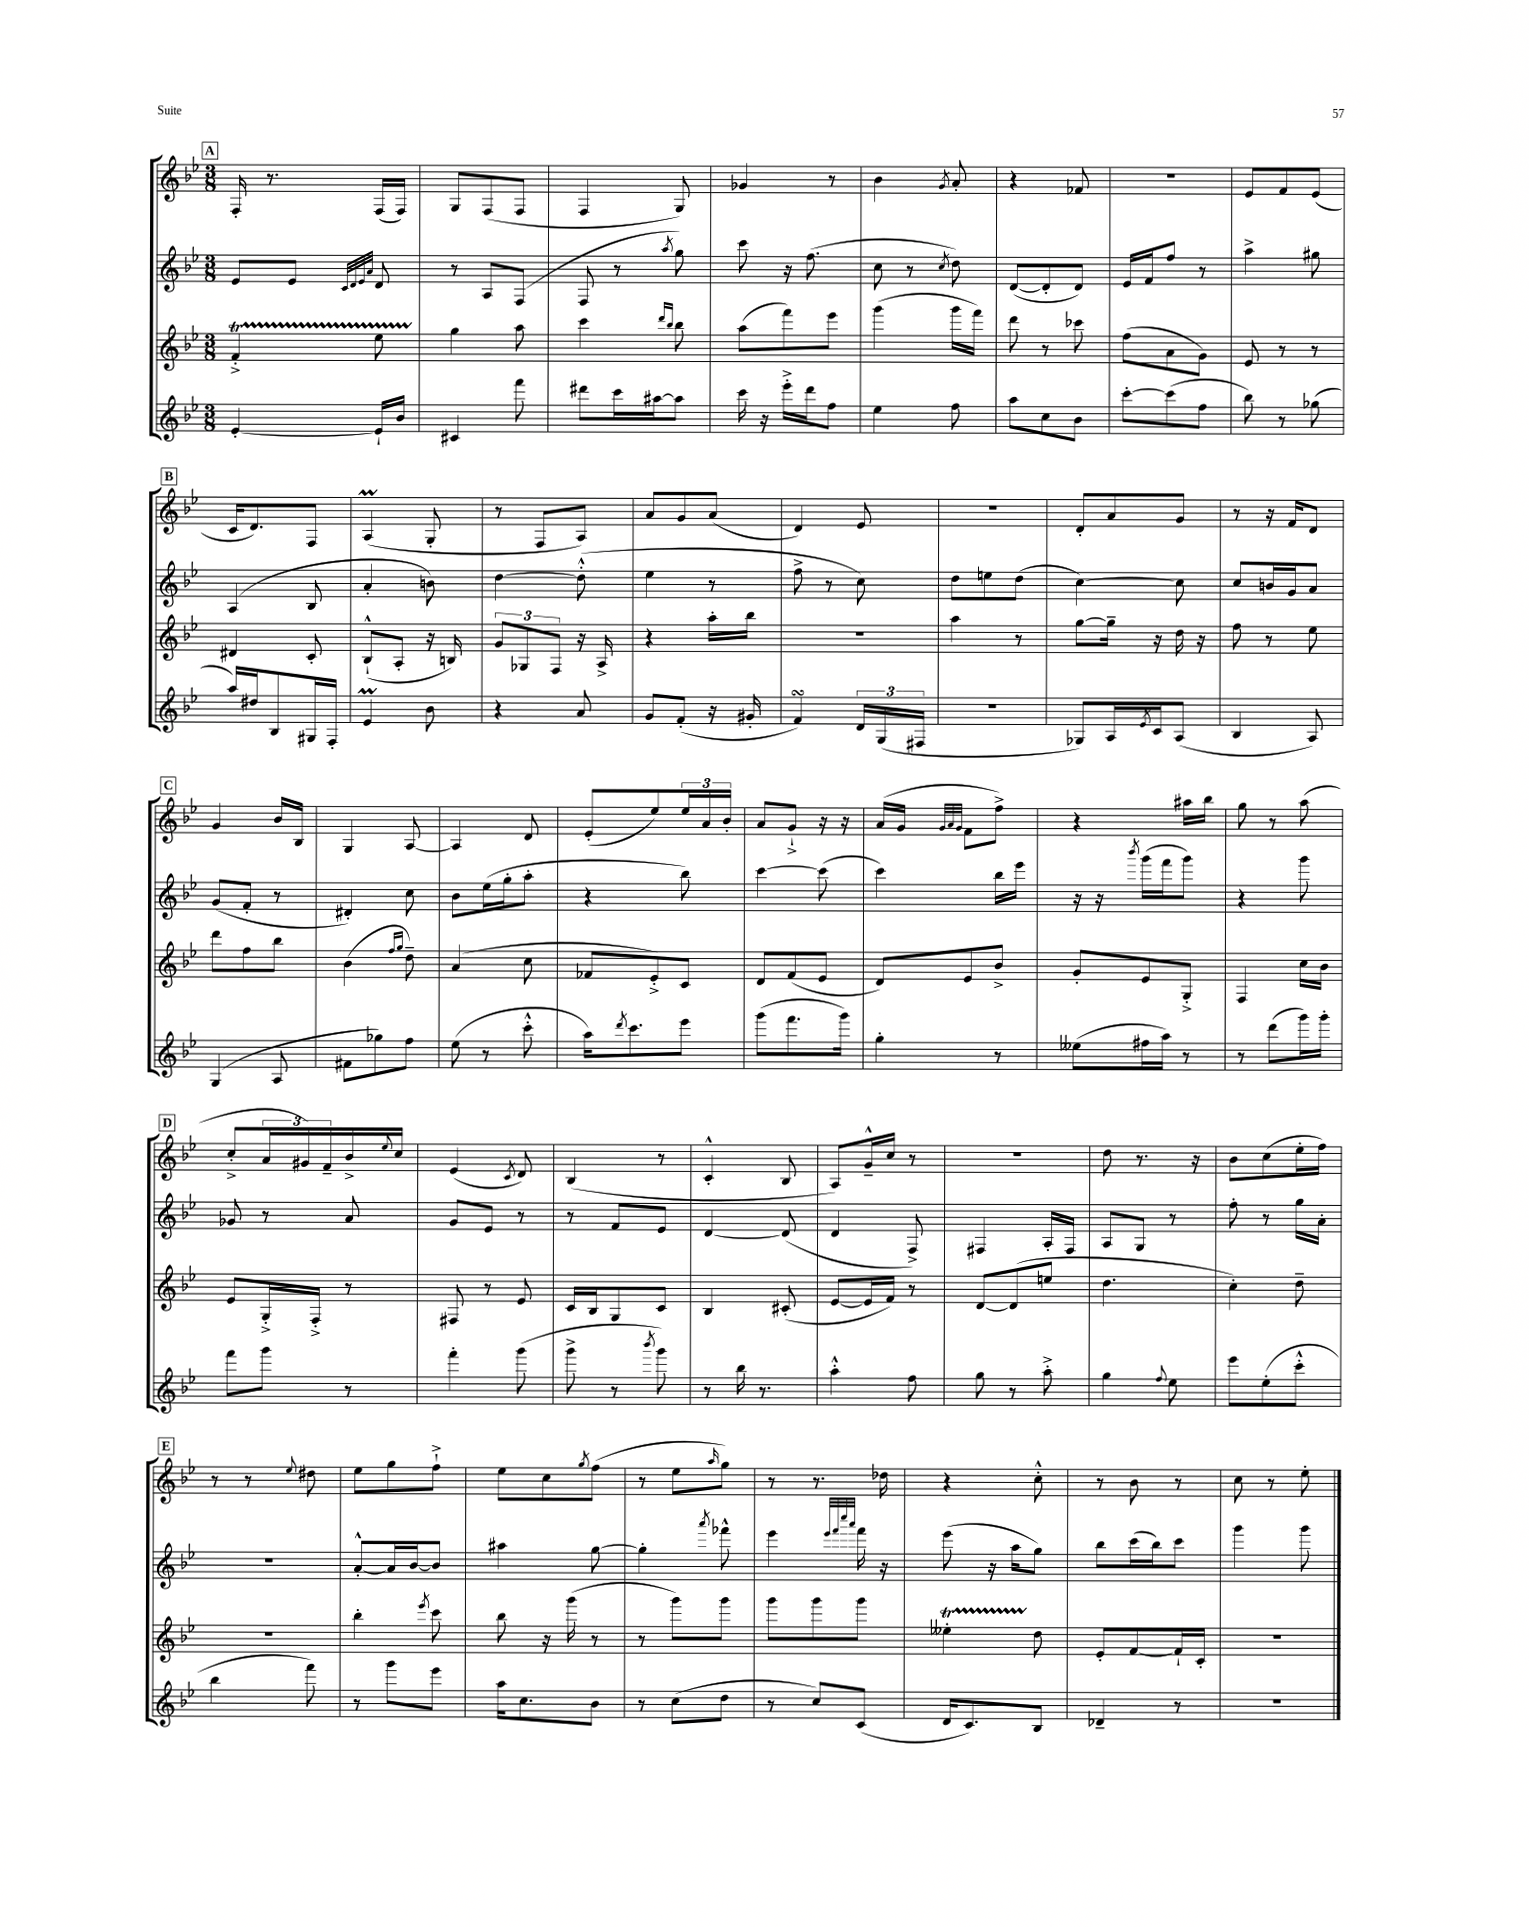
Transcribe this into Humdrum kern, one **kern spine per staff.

**kern	**kern	**kern	**kern
*staff4	*staff3	*staff2	*staff1
*clefG2	*clefG2	*clefG2	*clefG2
*k[b-e-]	*k[b-e-]	*k[b-e-]	*k[b-e-]
*M3/8	*M3/8	*M3/8	*M3/8
[4e-'	4f'^	8e-	16F'
.	.	.	8.r
.	.	8e-	.
.	.	32qqc	.
.	.	32qqd	.
.	.	32qqe-	.
.	.	32qqa	.
16e-`]	8ee-	8d	(16F
16b-	.	.	16F)
=	=	=	=
4c#	4gg	8r	8G
.	.	8A	(8F
8fff	8aa	(8F	8F
=	=	=	=
8ddd#	4ccc	8F	4F
16ccc	.	8r	.
[16aa#	.	.	.
.	16qqddd	.	.
.	16qqbb-	8qaa	.
8aa#]	8bb-	8gg)	8G)
=	=	=	=
16ccc	(8aa	8ccc	4g-
16r	.	.	.
16eee-'^	8fff)	16r	.
16ddd	.	(8.ff	.
8ff	8eee-	.	8r
=	=	=	=
4ee-	(4ggg	8cc	4b-
.	.	8r	.
.	.	8qcc	8qg
8ff	16ggg	8dd)	8a'
.	16fff)	.	.
=	=	=	=
8aa	8ddd	([8d	4r
8cc	8r	8d']	.
8b-	8ccc-	8d)	8f-
=	=	=	=
[8ccc'	(8ff	16e-	4.r
.	.	16f	.
(8ccc]	8a	8ff	.
8ff	8g)	8r	.
=	=	=	=
8bb-)	8e-	4aa^	8e-
8r	8r	.	8f
(8gg-	8r	8gg#	(8e-
=	=	=	=
16aa)	4d#	(4A	16c
16dd#	.	.	8.d)
8B-	.	.	.
16G#	8c'	8B-	8F
16F'	.	.	.
=	=	=	=
4e-	(8B-`^^	4a'	(4A
.	8A'	.	.
8b-	16r	8b)	8G'
.	16B)	.	.
=	=	=	=
4r	12g	[4dd	8r
.	12G-	.	.
.	.	.	8F
.	12F	.	.
8a	16r	(8dd'^^]	8A)
.	16A^	.	.
=	=	=	=
8g	4r	4ee-	8a
(8f'	.	.	8g
16r	16aa'	8r	(8a
16g#'	16bb-	.	.
=	=	=	=
4f)	4.r	8ff^	4d)
.	.	8r	.
24d	.	8cc)	8e-
(24G	.	.	.
24F#	.	.	.
=	=	=	=
4.r	4aa	8dd	4.r
.	.	8ee	.
.	8r	(8dd	.
=	=	=	=
8G-)	[8gg	[4cc)	8d'
16A	16gg~]	.	8a
8qe-	.	.	.
16c	16r	.	.
(8A	16dd	8cc]	8g
.	16r	.	.
=	=	=	=
4B-	8ff	8cc	8r
.	8r	16b	16r
.	.	16g	16f
8A)	8ee-	8a	8d
=	=	=	=
(4G	8ddd	(8g	4g
.	8ff	8f'	.
8A	8bb-	8r	16b-
.	.	.	16B-
=	=	=	=
8f#	(4b-	4d#')	4G
8gg-)	.	.	.
.	16qqff	.	.
.	16qqgg	.	.
8ff	8dd~)	8cc	[8A
=	=	=	=
(8ee-	(4a	8b-	4A]
8r	.	(16ee-	.
.	.	16gg'	.
8ccc'^^	8cc	8aa'	8d
=	=	=	=
16aa)	8f-	4r	(8e-'
8qddd	.	.	.
8.ccc	.	.	.
.	8e-'^)	.	8ee-)
8eee-	8c	8bb-)	24ee-
.	.	.	24a
.	.	.	24b-'
=	=	=	=
(8ggg	8d	[4ccc	8a
8.fff	(8f	.	8g`^
.	8e-	(8ccc]	16r
16ggg)	.	.	16r
=	=	=	=
4gg'	8d)	4ccc)	(16a
.	.	.	16g
.	.	.	32qqg
.	.	.	32qqa
.	.	.	32qqg
.	8e-	.	8f
8r	8b-^	16bb-	8ff^)
.	.	16eee-	.
=	=	=	=
(8ee--	8g'	16r	4r
.	.	16r	.
.	.	8qbbb-	.
16ff#	8e-	(16ggg	.
16aa)	.	16fff	.
8r	8G'^	8ggg)	16aa#
.	.	.	16bb-
=	=	=	=
8r	4F	4r	8gg
(8ddd	.	.	8r
16ggg)	16cc	8ggg	(8aa
16ggg'	16b-	.	.
=	=	=	=
8fff	8e-	8g-	8cc'^
8ggg	16G'^	8r	24a
.	.	.	24g#)
.	16F'^	.	.
.	.	.	24f~
8r	8r	8a	16b-^
.	.	.	8qqee-
.	.	.	16cc
=	=	=	=
4fff'	8F#	8g	(4e-
.	8r	8e-	.
.	.	.	8qc
(8ggg	8e-	8r	8d)
=	=	=	=
8ggg^	16c	8r	(4B-
.	16B-	.	.
8r	8G	8f	.
8qbbb-	.	.	.
8ggg)	8c	8e-	8r
=	=	=	=
8r	4B-	[4d	4c'^^
16bb-	.	.	.
8.r	.	.	.
.	(8c#'	(8d]	8B-
=	=	=	=
4aa'^^	[8e-	4d	8A)
.	16e-]	.	16g~^^
.	16f)	.	16cc
8ff	8r	8F^)	8r
=	=	=	=
8gg	[8d	4F#	4.r
8r	(8d]	.	.
8aa'^	8ee	16A'	.
.	.	16F#	.
=	=	=	=
4gg	4.dd	8A	8dd
.	.	8G	8.r
8qqff	.	.	.
8ee-	.	8r	.
.	.	.	16r
=	=	=	=
8eee-	4cc')	8ff'	8b-
(8ee-'	.	8r	(8cc
8ccc'^^	8dd~	16gg	16ee-'
.	.	16a'	16ff)
=	=	=	=
4bb-	4.r	4.r	8r
.	.	.	8r
.	.	.	8qqee-
8fff)	.	.	8dd#
=	=	=	=
8r	4bb-'	[8a'^^	8ee-
8ggg	.	16a]	8gg
.	.	[16b-	.
.	8qeee-	.	.
8eee-	8ccc	8b-]	8ff`^
=	=	=	=
16aa	8bb-	4aa#	8ee-
8.cc	.	.	.
.	16r	.	8cc
.	(16ggg	.	.
.	.	.	8qgg
8b-	8r	[8gg	(8ff
=	=	=	=
8r	8r	4gg']	8r
(8cc	8ggg)	.	8ee-
.	.	8qaaa	16qqaa
8dd	8ggg	8fff-^^	8gg)
=	=	=	=
8r	8ggg	4eee-	8r
8cc)	8ggg	.	8.r
.	.	32qqeee-	.
.	.	32qqfff	.
.	.	32qqcccc	.
.	.	32qqaaa	.
(8c	8ggg	16fff	.
.	.	16r	16dd-
=	=	=	=
16d	4ee--'	(8eee-	4r
8.c)	.	.	.
.	.	16r	.
.	.	16aa	.
8B-	8dd	8gg)	8cc'^^
=	=	=	=
4d-~	8e-'	8bb-	8r
.	[8f	(16ccc	8b-
.	.	16bb-)	.
8r	16f`]	8ccc	8r
.	16c'	.	.
=	=	=	=
4.r	4.r	4ggg	8cc
.	.	.	8r
.	.	8ggg	8ee-'
==	==	==	==
*-	*-	*-	*-
